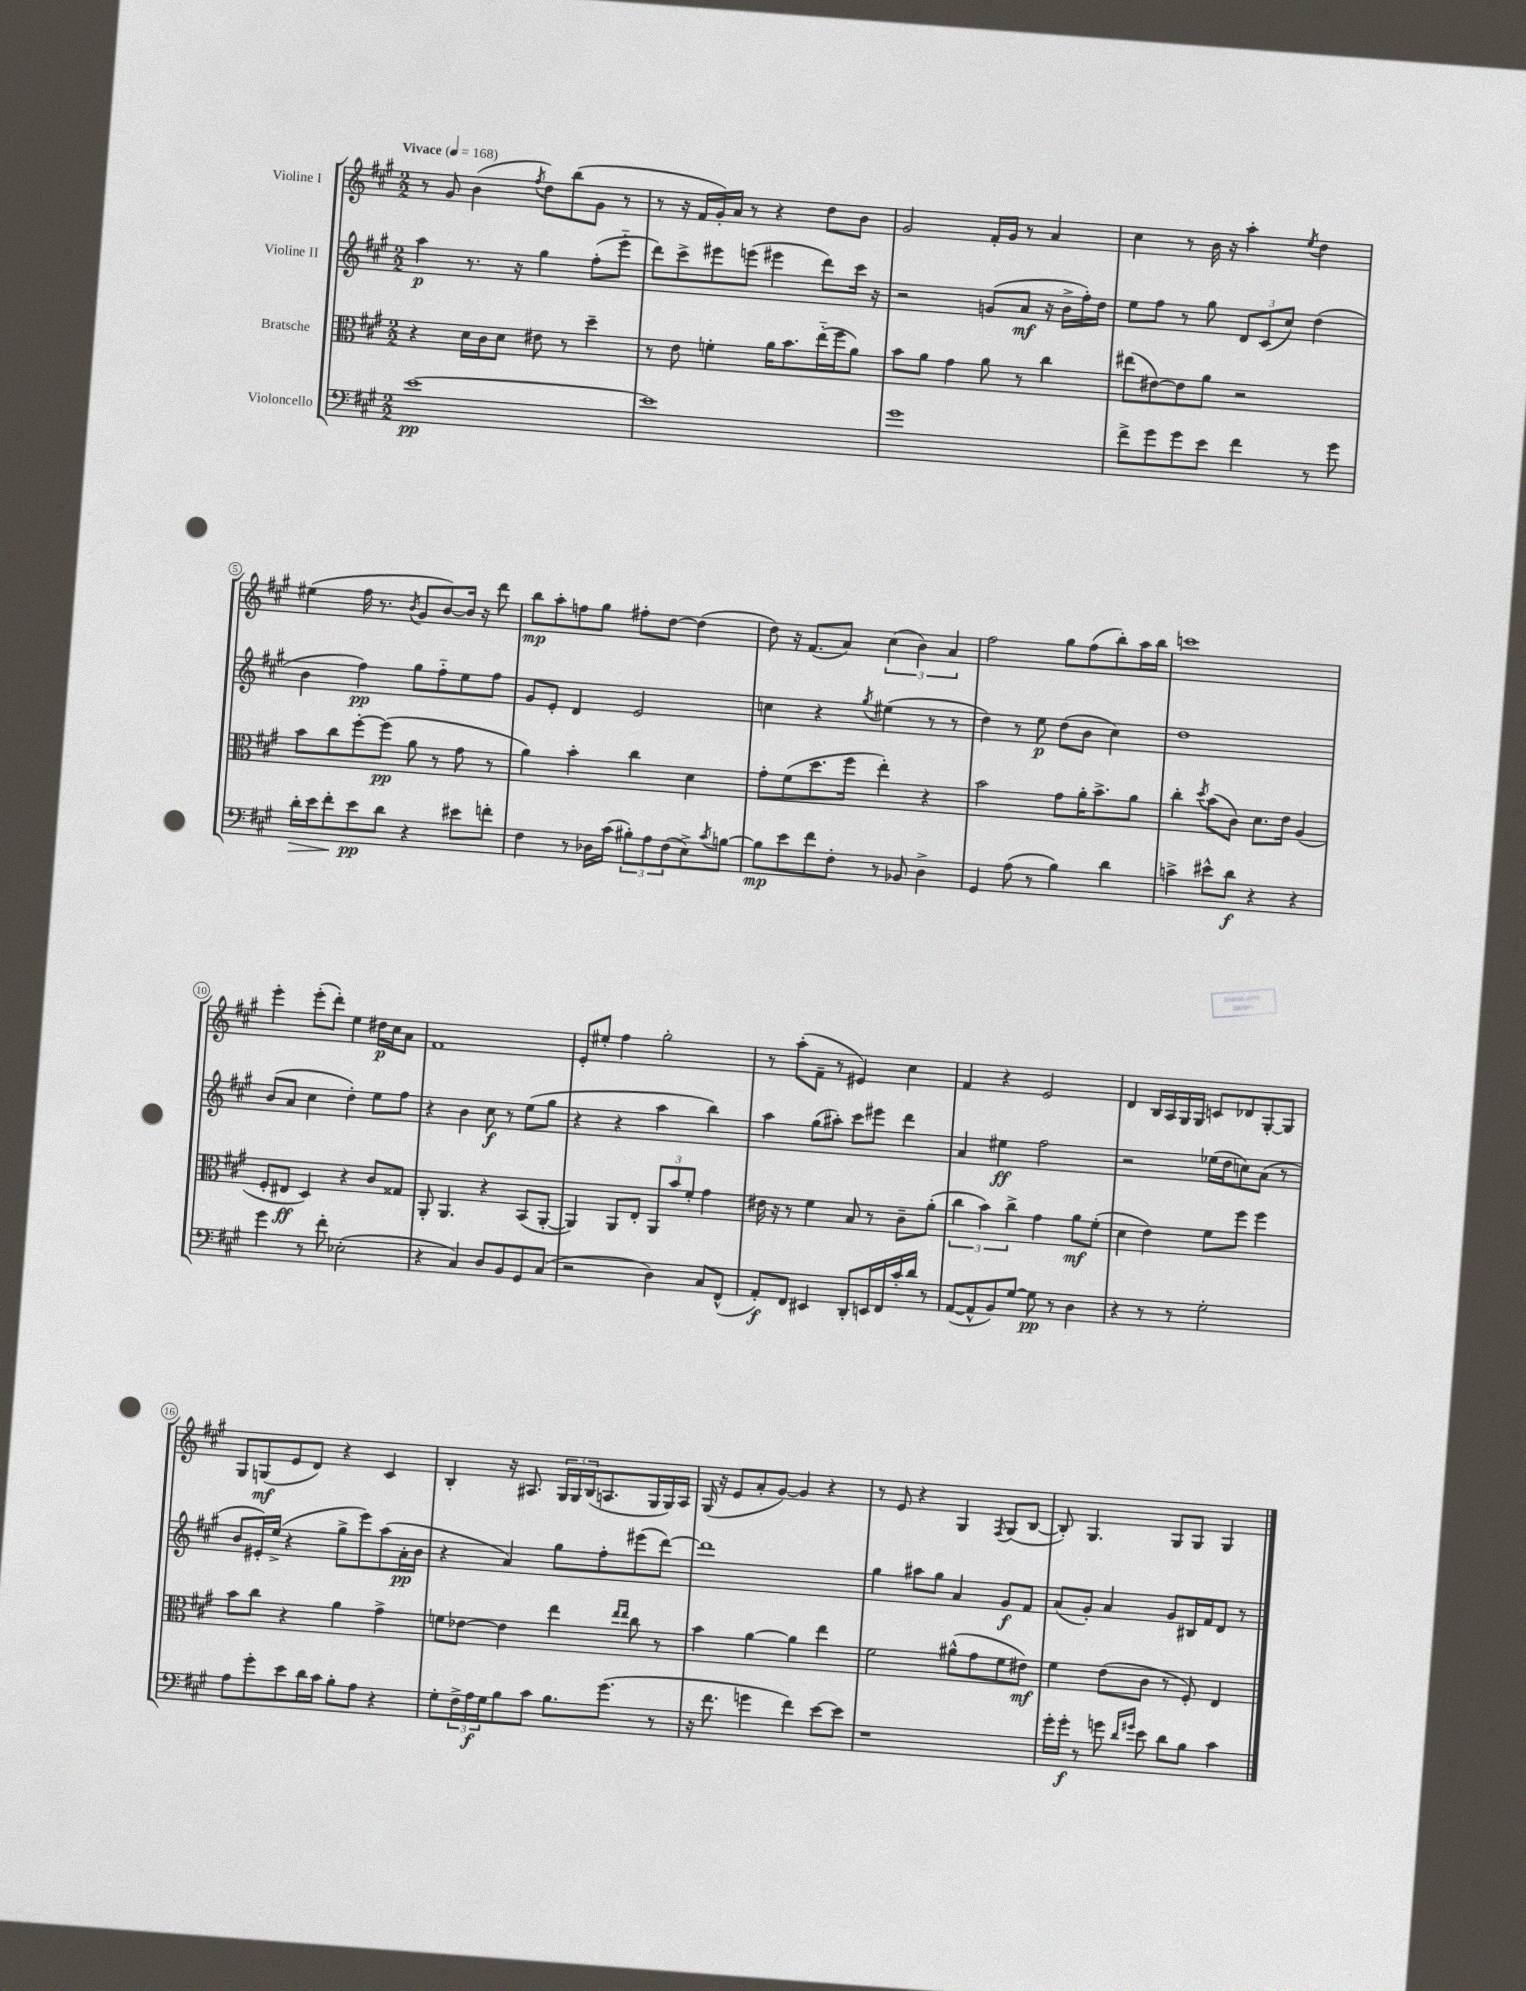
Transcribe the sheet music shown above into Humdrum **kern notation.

**kern	**kern	**kern	**kern
*staff4	*staff3	*staff2	*staff1
*clefF4	*clefC3	*clefG2	*clefG2
*k[f#c#g#]	*k[f#c#g#]	*k[f#c#g#]	*k[f#c#g#]
*M2/2	*M2/2	*M2/2	*M2/2
*MM168	*MM168	*MM168	*MM168
[1e	4r	4aa\	8r
.	.	.	8g#/
.	16d\LL	8.r	(4b\
.	16c#\J	.	.
.	8d\J	.	.
.	.	16r	.
.	.	.	8qff#/
.	8e#\	4gg#\	8dd\L)
.	8r	.	(8bb\
.	4dd~\	(8ff#'\L	8g#\J
.	.	8eee'~\J	8r
=	=	=	=
1e]	8r	8ddd\L)	8r
.	8e\	8ccc#^\	16r
.	.	.	16f#/LL
.	4f'\	8eee#\	16g#'/)
.	.	.	16a/JJ
.	.	(8eee\J	8r
.	16a\LK	4eee#\	4r
.	8.b\	.	.
.	(16ee'~\L	8ddd\L)	8dd\L
.	16ff#\J	.	.
.	8a\J)	16ccc#\Jk	8b\J
.	.	16r	.
=	=	=	=
1g#	8b\L	2r	2g#/
.	8a\J	.	.
.	4g#\	.	.
.	8a\	(8g/L	16f#'/LL
.	.	.	16g#/JJ
.	8r	8a/J	8r
.	4cc#\	16r	4a/
.	.	16b^\LL	.
.	.	16ff#'\)	.
.	.	16dd\JJ	.
=	=	=	=
8f#^\L	(8ee#\L	8ee\L	4cc#\
8g#\	[8e#\)	8ff#\J	.
8g#\	8e#\]	8r	8r
8e\J	8a\J	8gg#\	16b\
.	.	.	16r
4f#\	2r	12d/L	4aa'\
.	.	(12c#/	.
.	.	12cc#/J)	.
.	.	.	8qee/
8r	.	(4dd\	4dd\
8g#\	.	.	.
=	=	=	=
16d'\LL	8b\L	4b\	(4ee#\
16e\J	.	.	.
8f#'\	8cc#\	.	.
8e\	[8ff#'\	4ff#\)	16ff#\
.	.	.	8.r
8d\J	(8ff#\]J	.	.
.	.	.	8qb/
4r	8a\	8gg#\L	8g#/L
.	8r	8ff#'~\	[8b/)
8e#\L	8g#\	8ee\	16b/]Jk
.	.	.	16r
8f'\J	8r	8ff#\J	8ddd\
=	=	=	=
4F#\	4a\)	8g#/L	8bb\L
.	.	8e'/J	8aa'\
8r	4b'\	4d/	8ff\
16D-\LL	.	.	8gg#\J
(16c#\JJ	.	.	.
12B#'\L)	4cc#\	2e/	8ff#'\L
12A\	.	.	.
.	.	.	[8dd\J
(12F#\	.	.	.
8E^\)	4d\	.	(4dd\]
8qc#/	.	.	.
[8B\J	.	.	.
=	=	=	=
8B\]L	8g#'\L	4cc\	8dd\)
8e\	(8f#\	.	16r
.	.	.	(8.f#/L
8f#\	8.dd\	4r	.
8F#'\J	.	.	8a/J)
.	16ff#\Jk	.	.
.	.	8qgg#/	.
8r	4ee'\)	(4ee#\	(6cc#\
8BB-/	.	.	.
.	.	.	6b\)
4D^\	4r	8r	.
.	.	.	6a/
.	.	8r	.
=	=	=	=
4GG#/	2b\	4dd\)	2ff#\
(8A\	.	8r	.
8r	.	8ee\	.
4B\)	8g#\L	(8dd\L	8gg#\L
.	16a'\K	8b\J	(8ff#\
.	8.b^\	.	.
4d\	.	4cc#\)	8bb'\)
.	8a\J	.	16aa\L
.	.	.	16bb\JJ
=	=	=	=
4c^\	4cc#'\	1dd	1ccc
.	8qdd/	.	.
8e#^^\L	(8b\L	.	.
8d\J	8c#\J)	.	.
4r	8.d\L	.	.
.	16e\Jk	.	.
4r	(4A/	.	.
=	=	=	=
4g#\	8F#'/L	(8b/L	4eee'\
.	8E#/J	8a/J	.
8r	4D/)	4cc#\	(8eee'\L
8f#'\	.	.	8ddd'\J)
(2E-'\	4r	4dd'\)	4ee\
.	8c#/L	8ee\L	16dd#\LL
.	.	.	16cc#\J
.	8G##/J	8ff#\J	8a\J
=	=	=	=
4r	8AA'/	4r	1f#
.	4.AA/	.	.
4C#/)	.	4b\	.
8D/L	4r	8cc#\	.
8BB/	.	8r	.
8GG#/	(8BB/L	(8ee\L	.
(8C#/J	[8AA'/J	8gg#\J	.
=	=	=	=
2r	4AA/])	4r	8e'/L
.	.	.	8ee#'/J
.	8AA/L	4r	4ff#\
.	8E'/J	.	.
4D\)	12AA/L	4aa\	2gg#'\
.	12b/	.	.
.	12f#'/J	.	.
8C#/L	4g#\	4bb\)	.
(8FF#^^/J	.	.	.
=	=	=	=
8AA'/L)	16e#\	4aa\	8r
.	16r	.	.
8FF#/J	8r	.	(8aa'\L
4EE#/	4f#\	(8gg#\L	8f#~\J
.	.	8aa#'\J)	8r
8DD'/L	8B/	8ccc#\L	4e#/)
16EE/L	8r	8eee#\J	.
16FF#/	.	.	.
16c#'/	8c#~\L	4ddd\	4cc#\
16d/JJ	.	.	.
8r	(8a'\J	.	.
=	=	=	=
([8AA/L	6cc#\	4a/	4f#/
8AA^^/]	.	.	.
.	6b\)	.	.
8BB/)	.	4ee#\	4r
.	6cc#^\	.	.
[8G#/J	.	.	.
8G#\]	4g#\	2ff#\	2e/
8r	.	.	.
4D\	8a\L	.	.
.	(8f#'\J	.	.
=	=	=	=
4r	4d\	2r	4d/
8r	4e\)	.	16B/LL
.	.	.	16A/
8r	.	.	16G#/
.	.	.	16G#/JJ
2G#'\	8f#\L	(16ee-\LL	8c/L
.	.	16dd\J	.
.	8ff#\J	8cc\)	8d-/
.	4ff#\	(8a\J	[8G#'/
.	.	8r	8G#/]J
=	=	=	=
8A\L	8b\L	8b/L	8G#/L
8g#'\	8cc#\J	16e#'/L)	(8G/
.	.	(16ee^/JJ	.
8e\	4r	4r	8e/
16d\L	.	.	8d/J)
16c#\JJ	.	.	.
8B'\L	4a\	8gg#^\L	4r
8A\J	.	8eee\)	.
4r	4g#^\	(8aa\	4c#/
.	.	16a'\L	.
.	.	16b\JJ	.
=	=	=	=
8G#'\L	8f\L	4r	4B'/
24F#^\L	[8e-\J	.	.
24A\	.	.	.
24G#\J	.	.	.
8B\	4e-\]	4a/)	16r
.	.	.	8.A#/
8c#\J	.	.	.
8.B\L	4ee\	8gg#\L	24G#/LL
.	.	.	24G#/
.	.	.	(24B/J
.	.	8ff#'\	8.A/
(8.g#\J	.	.	.
.	16qqee/LL	.	.
.	16qqee/JJ	.	.
.	8cc#\	(8eee#\	.
.	.	.	16G#/L
8r	8r	[8ddd\J)	16G#/)
.	.	.	16A/JJ
=	=	=	=
16r	4b\	1ddd]	(16G#/
8.f#\	.	.	16r
.	.	.	8e/L
4g\	[4a\	.	8a'/
.	.	.	[8g#/J)
4f#\)	4a\]	.	4g#/]
[8e\L	4ee\	.	4r
8e\]J	.	.	.
=	=	=	=
1r	2f#\	4gg#\	8r
.	.	.	8e/
.	.	8aa#\L	4r
.	.	8gg#\J	.
.	(8a#^^\L	4a/	4G#/
.	8g#\	.	.
.	.	.	8qF#/
.	8f#\	8g#/L	(8G#/L
.	8e#\J)	8f#/J	[8B/J
=	=	=	=
16g#'\LL	4f#\	(8a/L	8B'/])
16g#'\JJ	.	.	.
8r	.	8g#'/J)	4.G#/
8g\	(8e\L	4a/	.
16qqd/LL	.	.	.
16qqg#/JJ	.	.	.
8e\	8c#\J	.	.
8d\L	8r	8g#/L	8G#/L
8B\J	8F#'/)	16B#/L	8G#/J
.	.	16f#/J	.
4c#\	4E/	8d/J	4G#/
.	.	8r	.
==	==	==	==
*-	*-	*-	*-
